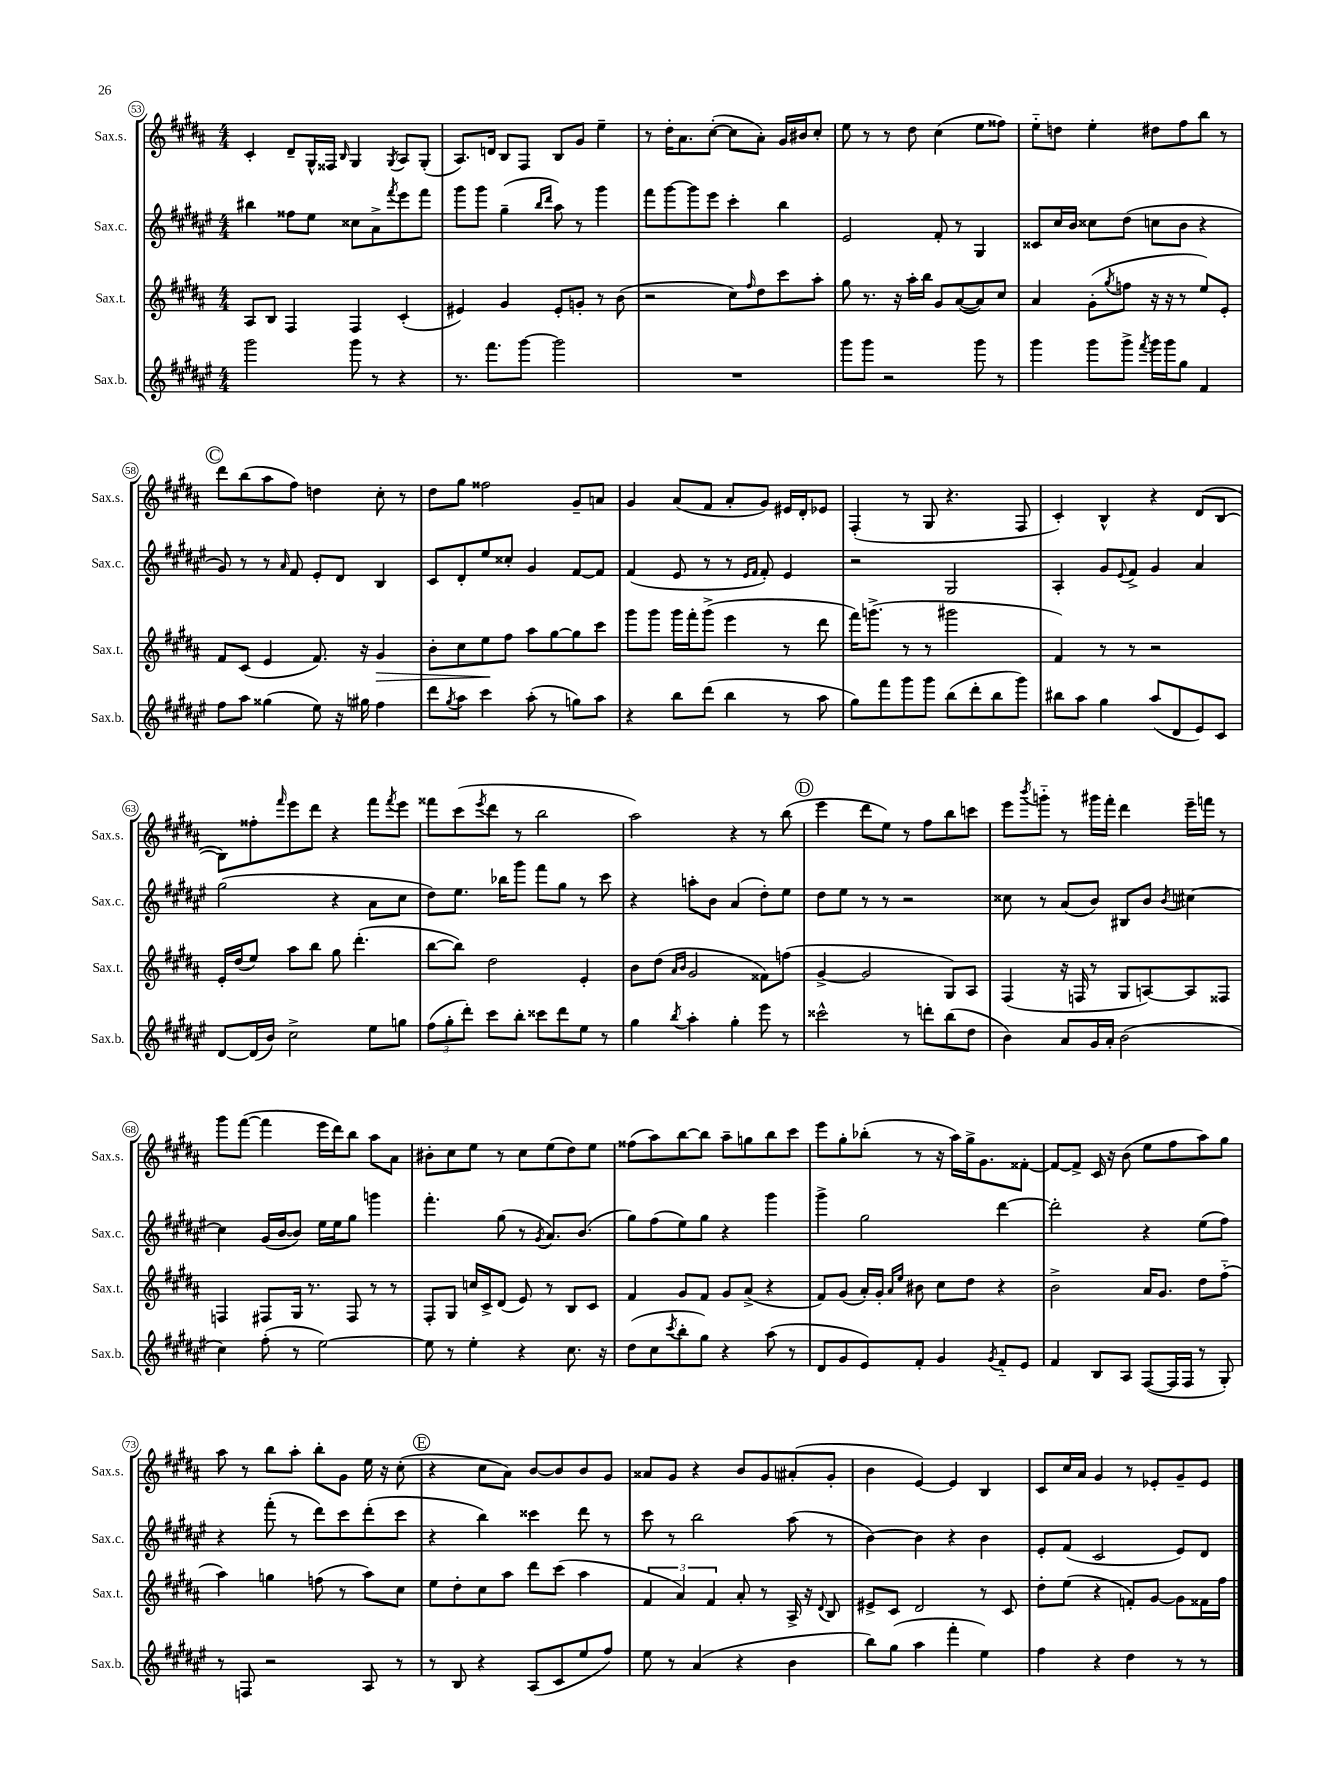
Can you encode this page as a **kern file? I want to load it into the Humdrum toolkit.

**kern	**kern	**dynam	**kern	**kern
*part4	*part3	*part3	*part2	*part1
*staff4	*staff3	*staff3	*staff2	*staff1
*I"Sax.b.	*I"Sax.t.	*	*I"Sax.c.	*I"Sax.s.
*I'Sax.b.	*I'Sax.t.	*	*I'Sax.c.	*I'Sax.s.
*clefG2	*clefG2	*	*clefG2	*clefG2
*k[f#c#g#d#a#e#]	*k[f#c#g#d#a#]	*	*k[f#c#g#d#a#e#]	*k[f#c#g#d#a#]
*M4/4	*M4/4	*	*M4/4	*M4/4
=53	=53	=53	=53	=53
2ggg#\	8A#/L	.	4bb#X\	4c#'/
.	8B/J	.	.	.
.	4F#/	.	8ff##X\L	8d#~/L
.	.	.	8ee#\J	16G#^^/L
.	.	.	.	16F##X/JJ
.	.	.	.	16qqB/
8ggg#\	4F#/	.	8cc##X\L	4G#/
8r	.	.	8a#^\	.
.	.	.	8qfff#/	8qG#/
4r	(4c#'/	.	8eee#\	8A#/L
.	.	.	8fff#\J	(8G#'/J
=54	=54	=54	=54	=54
8.r	4e#X/)	.	8ggg#\L	8.A#/L)
.	.	.	8ggg#\J	.
8.fff#\L	.	.	.	16dn/Jk
.	4g#/	.	(4gg#~\	8B/L
[8ggg#\J	.	.	.	8F#/J
.	.	.	16qqbb/LL	.
.	.	.	16qqddd#/JJ	.
2ggg#\]	8e#'/L	.	8aa#\)	8B/L
.	8gn'/J	.	8r	8g#/J
.	8r	.	4ggg#\	4ee~\
.	(8b\	.	.	.
=55	=55	=55	=55	=55
1r	2r	.	8fff#\L	8r
.	.	.	[8ggg#\	16dd#'\KL
.	.	.	.	8.a#\
.	.	.	8ggg#\]	.
.	.	.	8eee#\J	([8cc#'\J
.	8cc#\L)	.	4ccc#'\	8cc#\L]
.	16qqff#/	.	.	.
.	8dd#\	.	.	8a#'\J)
.	8ccc#\	.	4bb\	16g#/LL
.	.	.	.	16b#X/J
.	8aa#'\J	.	.	8cc#'/J
=56	=56	=56	=56	=56
8ggg#\L	8gg#\	.	2e#/	8ee\
8ggg#\J	8.r	.	.	8r
2r	.	.	.	8r
.	16r	.	.	.
.	16aa#'\LL	.	.	8dd#\
.	16bb\JJ	.	.	.
.	8g#/L	.	8f#'/	(4cc#\
.	([8a#/	.	8r	.
8ggg#\	8a#/])	.	4G#/	8ee\L
8r	8cc#/J	.	.	8ff##X\J)
=57	=57	=57	=57	=57
4ggg#\	4a#/	.	8c##X/L	8ee\L
.	.	.	16cc#/L	8ddn\J
.	.	.	16b/JJ	.
8ggg#\L	(8g#'\L	.	8cc##X\L	4ee'\
.	8qgg#/	.	.	.
8ggg#^\J	8ffn\J	.	(8dd#\J	.
8qfff#/	.	.	.	.
16ggg#\LL	16r	.	8ccn\L	8dd#X\L
16ggg#\J	16r	.	.	.
8gg#\J	8r	.	8b\J	8ff#\
4f#/	8ee/L)	.	4r	8bb\J
.	8e'/J	.	.	8r
!!LO:LB:g=z
!!LO:REH:place=s1:t=C
=58	=58	=58	=58	=58
8ff#\L	8f#/L	.	8g#/)	8ddd#\L
8aa#\J	(8c#/J	.	8r	(8bb\
(4gg##X\	4e/	.	8r	8aa#\
.	.	.	16qqa#/	.
.	.	.	8f#/	8ff#\J)
8ee#\)	8.f#/)	.	8e#'/L	4ddn\
16r	.	.	8d#/J	.
16gg#X\	16r	.	.	.
!	!	!LO:HP:b	!	!
4ff#\	4g#/	>	4B/	8cc#'\
.	.	.	.	8r
=59	=59	=59	=59	=59
8ddd#\L	8b'\L	.	8c#/L	8dd#\L
8qgg#/	.	.	.	.
8aa#\J	8cc#\	.	8d#'/	8gg#\J
4ccc#\	8ee\	.	8ee#/	2ff##X\
.	8ff#\J	]	8cc##X'/J	.
(8aa#'\	8aa#\L	.	4g#/	.
8r	[8gg#\	.	.	.
8ggn\L)	8gg#\]	.	[8f#/L	8g#~/L
8aa#\J	8ccc#\J	.	8f#/J]	8an/J
=60	=60	=60	=60	=60
4r	8ggg#\L	.	(4f#/	4g#/
.	8ggg#\J	.	.	.
8bb\L	16ggg#\LL	.	8e#/	(8a#/L
.	16fff#'\J	.	.	.
(8ddd#\J	(8ggg#^\J	.	8r	8f#/J
4bb\	4eee\	.	8r	8a#'/L
.	.	.	16qqe#/LL	.
.	.	.	16qqf#/JJ	.
.	.	.	8f#'/)	8g#/J)
8r	8r	.	4e#/	16e#X/LL
.	.	.	.	16d#'/J
8aa#\	8ddd#\	.	.	8e-X/J
=61	=61	=61	=61	=61
8gg#\L)	16fff#\KL)	.	2r	(4F#'/
.	(8.gggn^\J	.	.	.
8fff#\	.	.	.	.
8ggg#\	8r	.	.	8r
8ggg#\J	8r	.	.	8G#/
(8bb\L	2ggg#X\	.	2G#/	4.r
8ddd#'\	.	.	.	.
8bb\	.	.	.	.
8ggg#\J)	.	.	.	8F#/
=62	=62	=62	=62	=62
8bb#X\L	4f#/)	.	4A#'/	4c#'/)
8aa#\J	.	.	.	.
4gg#\	8r	.	8g#/L	4B^^/
.	.	.	8qqe#/	.
.	8r	.	8f#^/J	.
(8aa#/L	2r	.	4g#/	4r
8d#/	.	.	.	.
8e#/)	.	.	4a#/	(8d#/L
8c#/J	.	.	.	[8B/J
!!LO:LB:g=z
=63	=63	=63	=63	=63
[8d#/L	16e'/LL	.	(2gg#\	8B\L])
.	(16dd#/J	.	.	.
(16d#/L]	8ee/J)	.	.	8ff##X'\
16b/JJ)	.	.	.	.
.	.	.	.	16qqfff#/
2cc#^\	8aa#\L	.	.	8eee\
.	8bb\J	.	.	8ddd#\J
.	8gg#\	.	4r	4r
.	(4.ddd#'\	.	.	.
8ee#\L	.	.	8a#\L	8fff#\L
.	.	.	.	8qfff#/
8ggn\J	.	.	8cc#\J	8eee\J
=64	=64	=64	=64	=64
(12ff#\L	[8bb\L	.	8dd#\L)	8fff##X\L
12gg#'\	.	.	.	.
.	8bb\J])	.	8.ee#\J	(8ccc#\
12ddd#'\J)	.	.	.	.
.	.	.	.	8qeee/
8ccc#\L	2dd#\	.	.	8ddd#\J
.	.	.	16bb-X\KL	.
8bb'\J	.	.	8ggg#\J	8r
8ccc##X\L	.	.	8fff#\L	2bb\
8ddd#\	.	.	8gg#\J	.
8ee#\J	4e'/	.	8r	.
8r	.	.	8ccc#\	.
=65	=65	=65	=65	=65
4gg#\	8b\L	.	4r	2aa#\)
.	(8dd#\J	.	.	.
.	16qqa#/LL	.	.	.
8qbb/	16qqb/JJ	.	.	.
4aa#'\	2g#/	.	8aan'\L	.
.	.	.	8b\J	.
4gg#'\	.	.	(4a#/	4r
8eee#\	8f##X\L)	.	8dd#'\L)	8r
8r	(8ffn\J	.	8ee#\J	(8bb\
!!LO:REH:place=s1:t=D
=66	=66	=66	=66	=66
2ccc##X^^\	[4g#^/	.	8dd#\L	4eee\
.	.	.	8ee#\J	.
.	2g#/]	.	8r	8ddd#\L
.	.	.	8r	8ee\J)
8r	.	.	2r	8r
8dddn'\L	.	.	.	8ff#\L
(8bb\	8G#/L)	.	.	8bb\
8dd#\J	8A#/J	.	.	8cccn\J
=67	=67	=67	=67	=67
4b\)	(4F#/	.	8cc##X\	8eee\L
.	.	.	.	8qbbb/
.	.	.	8r	8gggn\J
8a#/L	16r	.	(8a#/L	8r
.	16Fn/	.	.	.
16g#/L	8r	.	8b/J)	16ggg#X\LL
16a#'/JJ	.	.	.	16fff#'\JJ
(2b\	8G#/L	.	8B#X/L	4ddd#\
.	[8An/)	.	8b/J	.
.	.	.	8qb/	.
.	8A/]	.	[4cc#X\	16eee~\LL
.	.	.	.	16fffn\JJ
.	8F##X/J	.	.	8r
!!LO:LB:g=z
=68	=68	=68	=68	=68
4cc#\)	4Fn/	.	4cc#\]	8ggg#\L
.	.	.	.	([8fff#\J
(8ff#'\	8F#X/L	.	(16g#/LL	4fff#\]
.	.	.	[16b/J	.
8r	16G#/Jk	.	8b/J])	.
.	8.r	.	.	.
[2ee#\)	.	.	16ee#\LL	16eee\LL
.	.	.	16ee#\J	16ddd#\J)
.	8F#/	.	8gg#\J	8bb\J
.	8r	.	4gggn\	8aa#\L
.	8r	.	.	8a#\J
=69	=69	=69	=69	=69
8ee#\]	8F#'/L	.	4.fff#'\	8b#X'\L
8r	8G#/J	.	.	8cc#\
4ee#'\	16ccn/LL	.	.	8ee\J
.	16c#^/J	.	.	.
.	(8d#/J	.	(8gg#\	8r
4r	8e/)	.	8r	8cc#\L
.	.	.	8qg#/	.
.	8r	.	8.a#/L)	(8ee\
8.cc#\	8B/L	.	.	8dd#\)
.	.	.	(8.b/J	.
.	8c#/J	.	.	8ee\J
16r	.	.	.	.
=70	=70	=70	=70	=70
(8dd#\L	4f#/	.	8gg#\L)	(8ff##X\L
8cc#\	.	.	(8ff#\	8aa#\)
8qccc#/	.	.	.	.
8bb'\	8g#/L	.	8ee#\)	[8bb\
8gg#\J)	8f#/J	.	8gg#\J	8bb\J]
4r	8g#/L	.	4r	8aa#~\L
.	(8a#^/J	.	.	8ggn\
(8aa#\	4r	.	4ggg#\	8bb\
8r	.	.	.	8ccc#\J
=71	=71	=71	=71	=71
8d#/L	8f#/L)	.	4ggg#^\	8eee\L
8g#/	(8g#/J	.	.	8gg#'\
8e#/)	16a#'/LL)	.	2gg#\	(8bb-X'\J
.	16g#'/JJ	.	.	.
.	16qqa#/LL	.	.	.
.	16qqee/JJ	.	.	.
8f#'/J	8b#X\	.	.	8r
4g#/	8cc#\L	.	.	16r
.	.	.	.	16aa#\LL)
.	8dd#\J	.	.	16gg#^\J
.	.	.	.	8.g#\
8qg#/	.	.	.	.
8f#/L	4r	.	[4ddd#\	.
8e#/J	.	.	.	[8f##X'\J
=72	=72	=72	=72	=72
4f#/	2b^\	.	2ddd#'\]	8f##/L_
.	.	.	.	8f##^/J]
8B/L	.	.	.	16c#/
.	.	.	.	16r
8A#/J	.	.	.	(8b\
([8F#/L	16a#/KL	.	4r	8ee\L
.	8.g#/J	.	.	.
16F#/L]	.	.	.	8ff#\
16F#/JJ	.	.	.	.
8r	8dd#\L	.	(8ee#\L	8aa#\)
8G#'/)	(8ff#\J	.	8ff#\J)	8gg#\J
!!LO:LB:g=z
=73	=73	=73	=73	=73
8r	4aa#\)	.	4r	8aa#\
8Fn/	.	.	.	8r
2r	4ggn\	.	(8fff#'\	8bb\L
.	.	.	8r	8aa#'\J
.	(8ffn\	.	8ddd#\L)	8bb'\L
.	8r	.	8ccc#\	8g#\J
8A#/	8aa#\L)	.	(8ddd#'\	16ee\
.	.	.	.	16r
8r	8cc#\J	.	8ccc#\J	(8cc#'\
!!LO:REH:place=s1:t=E
=74	=74	=74	=74	=74
8r	8ee\L	.	4r	4r
8B/	8dd#'\	.	.	.
4r	8cc#\	.	4bb\)	8cc#\L
.	8aa#\J	.	.	8a#\J)
(8A#/L	8ddd#\L	.	4ccc##X\	[8b/L
8c#/	(8ccc#\J	.	.	8b/]
8ee#/	4aa#\	.	8ddd#\	8b/
8ff#/J)	.	.	8r	8g#/J
=75	=75	=75	=75	=75
8ee#\	6f#/	.	8ccc#\	8a##X/L
8r	.	.	8r	8g#/J
.	6a#/)	.	.	.
(4a#/	.	.	2bb\	4r
.	6f#/	.	.	.
4r	8a#'/	.	.	8b/L
.	8r	.	.	8g#/
4b\	16A#^/	.	(8aa#\	(8a#X'/
.	16r	.	.	.
.	8qqd#/	.	.	.
.	8B/	.	8r	8g#'/J
=76	=76	=76	=76	=76
8bb\L)	8e#X^/L	.	[4b\)	4b\
(8gg#\J	8c#/J	.	.	.
4aa#\	2d#/	.	4b\]	[4e/)
4fff#'\	.	.	4r	4e/]
4ee#\)	8r	.	4b\	4B/
.	8c#/	.	.	.
=77	=77	=77	=77	=77
4ff#\	8dd#'\L	.	8e#'/L	8c#/L
.	(8ee\J	.	(8f#/J	16cc#/L
.	.	.	.	16a#/JJ
4r	4r	.	2c#/	4g#/
4dd#\	8fn'/L)	.	.	8r
.	[8g#/J	.	.	8e-X'/L
8r	8g#\L]	.	8e#/L)	8g#~/
8r	16f##X\L	.	8d#/J	8e-/J
.	16ff#\JJ	.	.	.
==	==	==	==	==
*-	*-	*-	*-	*-
